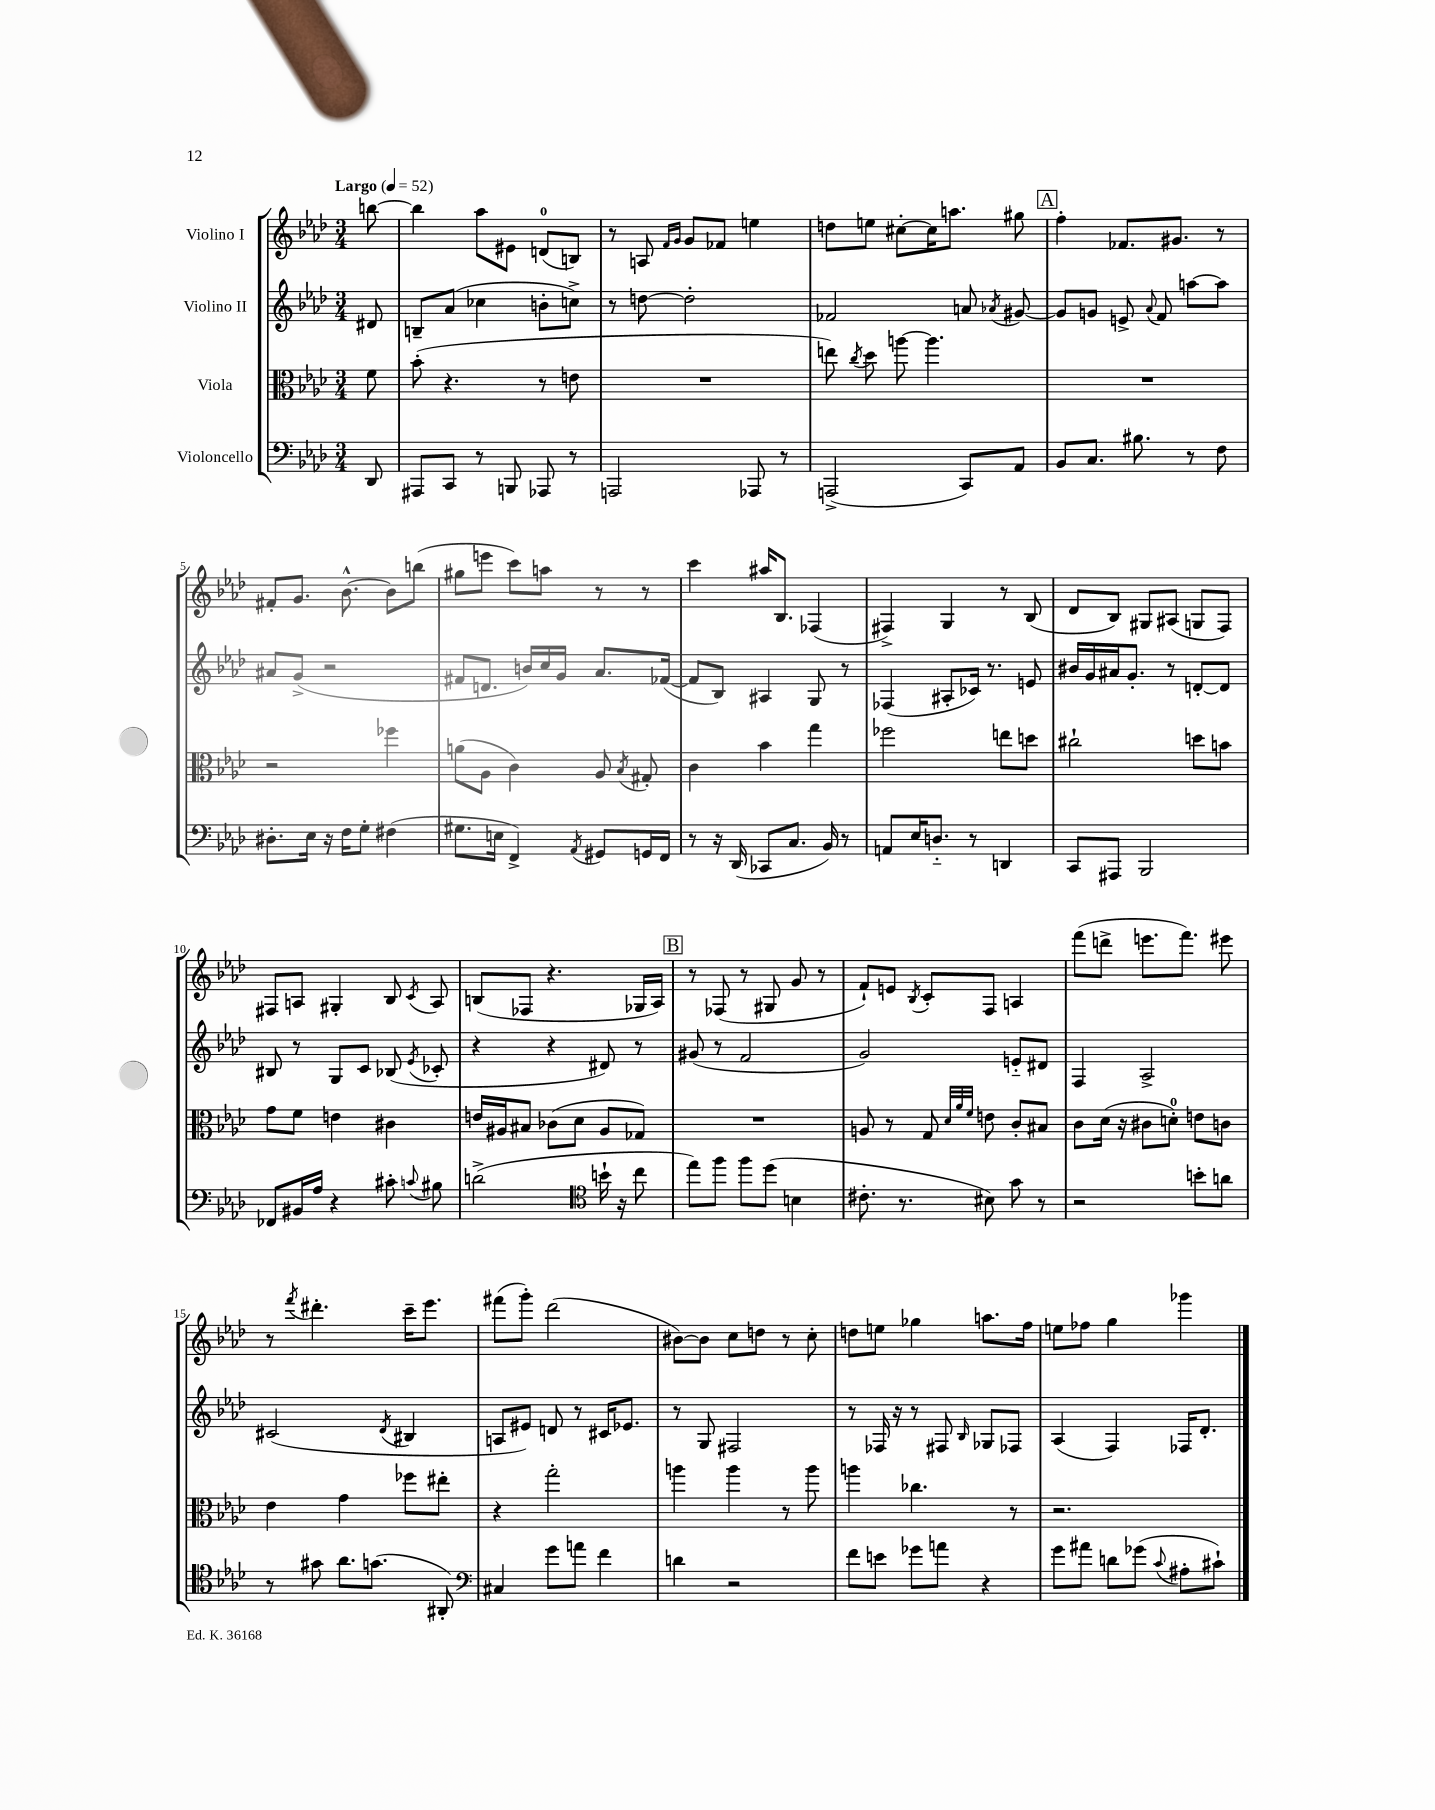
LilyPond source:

<<
\new StaffGroup <<
\new Staff = "s0" \with { instrumentName = "Violino I" } {
    \clef treble \key aes \major \numericTimeSignature \time 3/4 \partial 8 \tempo "Largo" 4 = 52
    \autoBeamOff b''8~ |
    b''4 aes''8[ eis'8] d'8[-0( b8]) |
    r8 a8 \grace { f'16[ g'16] } g'8[ fes'8] e''4 |
    d''8[ e''8] cis''8[~-. cis''16 a''8.] gis''8 |
    \mark \markup { \box "A" } f''4-. fes'8.[ gis'8.] r8 |
    fis'8[-. g'8.] bes'8.~-^ bes'8[ b''8]( |
    gis''8[ e'''8] c'''8[) a''8] r8 r8 |
    c'''4 ais''16[ bes8.] fes4( |
    fis4->) g4 r8 bes8( |
    des'8[ bes8]) gis8[ ais8]( g8[ f8]) |
    fis8[ a8] gis4-. bes8 \acciaccatura { c'8 } a8 |
    b8[( fes8] r4. ges16[ aes16]) |
    \mark \markup { \box "B" } r8 fes8( r8 gis8 g'8 r8 |
    f'8[-!) e'8] \acciaccatura { bes8 } c'8[-. f8] a4 |
    f'''8[( d'''8]-> e'''8.[ f'''8.]) eis'''8 |
    r8 \acciaccatura { f'''8 } dis'''4.-. c'''16[-- ees'''8.] |
    fis'''8[( g'''8]-.) des'''2( |
    bis'8[~) bis'8] c''8[ d''8] r8 c''8-. |
    d''8[ e''8] ges''4 a''8.[ f''16] |
    e''8[ fes''8] g''4 ges'''4 \bar "|." |
}
\new Staff = "s1" \with { instrumentName = "Violino II" } {
    \clef treble \key aes \major \numericTimeSignature \time 3/4 \partial 8
    \autoBeamOff dis'8 |
    b8[-- aes'8]( ces''4 b'8[-. c''8]->) |
    r8 d''8~ d''2-. |
    fes'2 a'8 \acciaccatura { aes'8 } gis'8~ |
    \mark \markup { \box "A" } gis'8[ g'8] e'8-> \appoggiatura { aes'8 } f'8 a''8[~ a''8] |
    ais'8[ g'8]->( r2 |
    fis'8[ d'8.] b'16[) c''16 g'16] aes'8.[ fes'16]~( |
    fes'8[ bes8]) ais4 g8 r8 |
    fes4( ais8[-. ces'16]) r8. e'8 |
    bis'16[ g'16 ais'16 g'8.]-. r8 d'8[~-. d'8] |
    bis8 r8 g8[ c'8] bes8( \acciaccatura { ees'8 } ces'8-. |
    r4 r4 dis'8) r8 |
    \mark \markup { \box "B" } gis'8( r8 f'2 |
    g'2) e'8[-_ dis'8] |
    f4 aes2-> |
    cis'2( \acciaccatura { des'8 } bis4 |
    a8[ eis'8]) d'8 r8 cis'16[ ees'8.] |
    r8 g8 fis2 |
    r8 fes16 r16 r8 fis8 \grace { bes16 } ges8[ fes8] |
    aes4( f4) fes16[ des'8.]-. \bar "|." |
}
\new Staff = "s2" \with { instrumentName = "Viola" } {
    \clef alto \key aes \major \numericTimeSignature \time 3/4 \partial 8
    \autoBeamOff f'8 |
    bes'8-.( r4. r8 e'8 |
    R2. |
    e''8) \acciaccatura { c''8 } des''8 a''8~ a''4. |
    \mark \markup { \box "A" } R2. |
    r2 fes''4 |
    a'8[( aes8] c'4) aes8 \acciaccatura { bes8 } gis8-. |
    c'4 bes'4 g''4 |
    fes''2 e''8[ d''8] |
    cis''2-! d''8[ b'8] |
    g'8[ f'8] e'4 cis'4 |
    e'16[ ais16 bis8] ces'8[( des'8] ais8[ ges8]) |
    \mark \markup { \box "B" } R2. |
    a8 r8 g8 \grace { des'32[ aes'32 f'32] } e'8 c'8[-. bis8] |
    c'8[ des'16]( r16 cis'8[ d'8]-0-.) e'8[ c'8] |
    ees'4 g'4 fes''8[ eis''8]-. |
    r4 g''2-. |
    a''4 a''4 r8 a''8 |
    a''4 ces''4. r8 |
    r2. \bar "|." |
}
\new Staff = "s3" \with { instrumentName = "Violoncello" } {
    \clef bass \key aes \major \numericTimeSignature \time 3/4 \partial 8
    \autoBeamOff des,8 |
    ais,,8[ c,8] r8 b,,8 aes,,8 r8 |
    a,,2 aes,,8 r8 |
    a,,2->( c,8[) aes,8] |
    \mark \markup { \box "A" } bes,8[ c8.] bis8. r8 f8 |
    dis8.[-. ees16] r16 f16[ g8]-. fis4( |
    gis8.[ e16] f,4->) \acciaccatura { aes,8 } gis,8[ g,16 f,16] |
    r8 r16 des,16( ces,8[ c8.] bes,16) r8 |
    a,8[ ees16 d8.]-_ r8 d,4 |
    c,8[ ais,,8] bes,,2 |
    fes,8[ bis,16 aes16] r4 cis'8-. \appoggiatura { c'8 } bis8 |
    d'2->( \clef tenor b'16-! r16 c''8 |
    \mark \markup { \box "B" } ees''8[) f''8] f''8[ des''8]( b4 |
    cis'8.-. r8. bis8) g'8 r8 |
    r2 b'8[-. a'8] |
    r8 gis'8 aes'8.[ g'8.]( ais,8-.) |
    \clef bass cis4 g'8[ a'8] f'4 |
    d'4 r2 |
    f'8[ e'8] ges'8[ a'8] r4 |
    g'8[ ais'8] d'8[ ges'8]( \appoggiatura { c'8 } ais8[-. cis'8]-!) \bar "|." |
}
>>
>>
